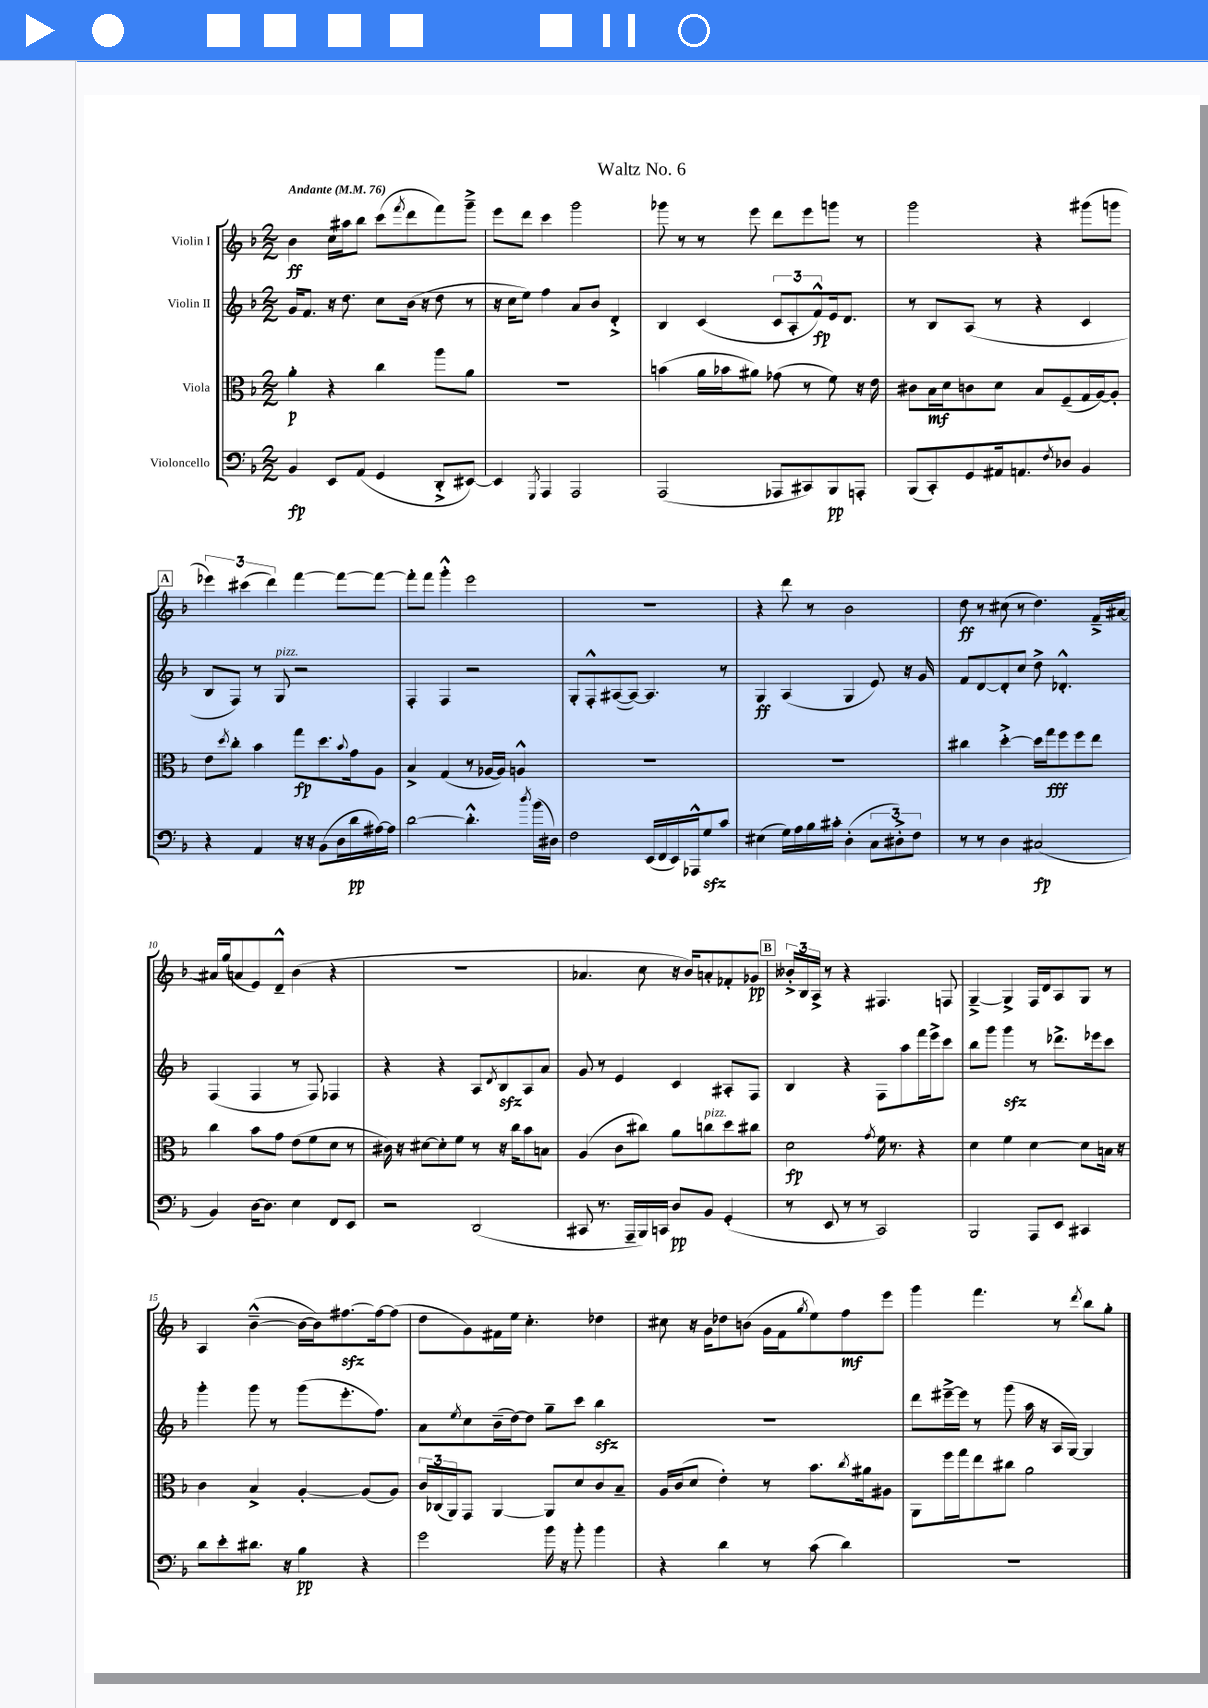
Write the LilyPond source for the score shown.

\header { title = "Waltz No. 6" }
<<
\new StaffGroup <<
\new Staff = "s0" \with { instrumentName = "Violin I" } {
    \clef treble \key f \major \numericTimeSignature \time 2/2 \tempo "Andante" 4 = 76
    bes'4\ff c''16 ais''16 bes''8 c'''8( \acciaccatura { f'''8 } d'''8 f'''8) g'''8---> |
    e'''8 d'''8 c'''4 g'''2 |
    ges'''8 r8 r8 e'''8 d'''8 e'''8 g'''8 r8 |
    g'''2 r4 gis'''8( g'''8 |
    \mark \markup { \box "A" } \tuplet 3/2 { ees'''4) cis'''4( d'''4) } f'''4~ f'''8~ f'''8~ |
    f'''8-. f'''8 g'''4-.-^ e'''2 |
    R1 |
    r4 d'''8 r8 bes'2 |
    d''8\ff r8 cis''8( r8 d''4.) f'16---> ais'16~ |
    ais'16 g''16( a'8 e'8) d'8---^ bes'4( r4 |
    R1 |
    aes'4. c''8 r16 bes'16) a'8-. fes'8-. ges'8\pp |
    \mark \markup { \box "B" } \tuplet 3/2 { beses'16-.-> bes16 a16-> } r8 r4 fis4. f8 |
    g4~---> g4-> f16 d'16 a8 g8 r8 |
    a4 bes'4~---^( bes'16~ bes'16) fis''8.~\sfz fis''16~ fis''8( |
    d''8 g'8) fis'16 e''16 c''4.-. des''4 |
    cis''8 r16 g'16 des''8 b'8( g'16 f'16 \acciaccatura { g''8 } e''8) f''8\mf e'''8 |
    g'''4 f'''4. r8 \acciaccatura { d'''8 } bes''8 g''8-. \bar "|." |
}
\new Staff = "s1" \with { instrumentName = "Violin II" } {
    \clef treble \key f \major \numericTimeSignature \time 2/2
    g'16 f'8. r16 d''8. c''8 bes'16( r16 d''8 r8 |
    r16 c''16 e''8) f''4 a'8 bes'8 d'4-.-> |
    bes4 c'4( \tuplet 3/2 { c'8 a8-. f'8-^\fp) } e'16 d'8. |
    r8 bes8 a8( r8 r4 c'4 |
    \mark \markup { \box "A" } bes8 f8) r8 g8^\markup { \italic "pizz." } r2 |
    f4-. f4 r2 |
    g8-. f8-.-^ ais8~( ais8~) ais4. r8 |
    g4\ff a4( g4 e'8) r16 g'16 |
    f'8 d'8~ d'8-. c''8 d''8-> des'4.-.-^ |
    f4( f4 r8 f8) fes4 |
    r4 r4 a8 \acciaccatura { d'8 } bes8\sfz a8 a'8 |
    g'8 r8 e'4 c'4 ais8-. f8 |
    \mark \markup { \box "B" } bes4 r4 f8 a''8 f'''16 e'''16-> c'''8 |
    bes''8 g'''8 g'''4\sfz r8 des'''8.-> ees'''16 c'''8 |
    g'''4-. g'''8 r8 g'''8( e'''8.-. f''8.) |
    a'8 \acciaccatura { e''8 } c''8 bes'16--( d''16~) d''8 g''8-- c'''8 bes''4\sfz |
    R1 |
    d'''8 eis'''16~---> eis'''16 r8 g'''8( a''16 r16 a16 g16~) g4 \bar "|." |
}
\new Staff = "s2" \with { instrumentName = "Viola" } {
    \clef alto \key f \major \numericTimeSignature \time 2/2
    a'4-.\p r4 c''4 a''8 a'8 |
    R1 |
    b'4( a'16 bes'16 ais'8) ges'8( r8 f'8) r16 e'16 |
    cis'8 bes16\mf d'16 c'8 d'8 bes8 f8--( g16 a16~) a8-. |
    \mark \markup { \box "A" } e'8 \acciaccatura { d''8 } c''8-. bes'4 g''8\fp d''8. \appoggiatura { bes'8 } g'16 a8 |
    bes4-> g4( r8 aes16~ aes16) a4-^ |
    R1 |
    R1 |
    cis''4 d''4~-.-> d''16 g''16\fff f''8 f''8 e''8 |
    c''4 bes'8 g'8 e'8( f'8 d'8 r8 |
    cis'16) r16 dis'8~ dis'8-. f'8 r8 r16 c''16 bes'8 b8 |
    a4( c'8 cis''8) a'8 c''8^\markup { \italic "pizz." } d''8 cis''8 |
    \mark \markup { \box "B" } d'2\fp \acciaccatura { g'8 } f'16 r8. r4 |
    d'4 f'4 d'4~ d'8 b16 r16 |
    c'4 bes4-> a4~-. a8( a8) |
    \tuplet 3/2 { c'16 ces16( a,16) } g,8 a,4~ a,8 d'8 c'8 bes8-- |
    a16 c'16( d'8 e'4-.) r8 bes'8. \acciaccatura { c''8 } ais'16 ais8 |
    a,8 f''16 g''16 e''8 cis''8 a'2 \bar "|." |
}
\new Staff = "s3" \with { instrumentName = "Violoncello" } {
    \clef bass \key f \major \numericTimeSignature \time 2/2
    bes,4\fp e,8 a,8( g,4 d,8-.-> eis,8~) |
    eis,4 \acciaccatura { g,,8 } a,,4 a,,2 |
    a,,2( aes,,8 cis,8) bes,,8\pp a,,8-. |
    bes,,8( c,8-.) g,8 ais,16 a,8. \acciaccatura { f8 } des8 bes,4 |
    \mark \markup { \box "A" } r4 a,4 r16 r16 bes,8( d16 d'16\pp ais16~) ais16 |
    d'2~ d'4.-.-^ \acciaccatura { d''8 } bes'16( dis16) |
    f2 e,16( f,16 e,16) aes,,16-^ g8\sfz c'8 |
    eis4( g16) a16 bes16 cis'16-. d4-.( \tuplet 3/2 { c8 dis8-.->) f8 } |
    r8 r8 d4 cis2\fp( |
    bes,4) d16~ d8. e4 f,8 e,8 |
    r2 d,2( |
    cis,8 r8. a,,16-- bes,,16) c,16 d8\pp bes,8 g,4-.( |
    \mark \markup { \box "B" } r8 e,8 r8 r8 c,2) |
    bes,,2 a,,8 e,8 cis,4 |
    d'8 e'8-. dis'8. r16 bes4\pp r4 |
    g'2 bes'16 r16 bes'8-. bes'4 |
    r4 d'4 r8 c'8( d'4) |
    R1 \bar "|." |
}
>>
>>
